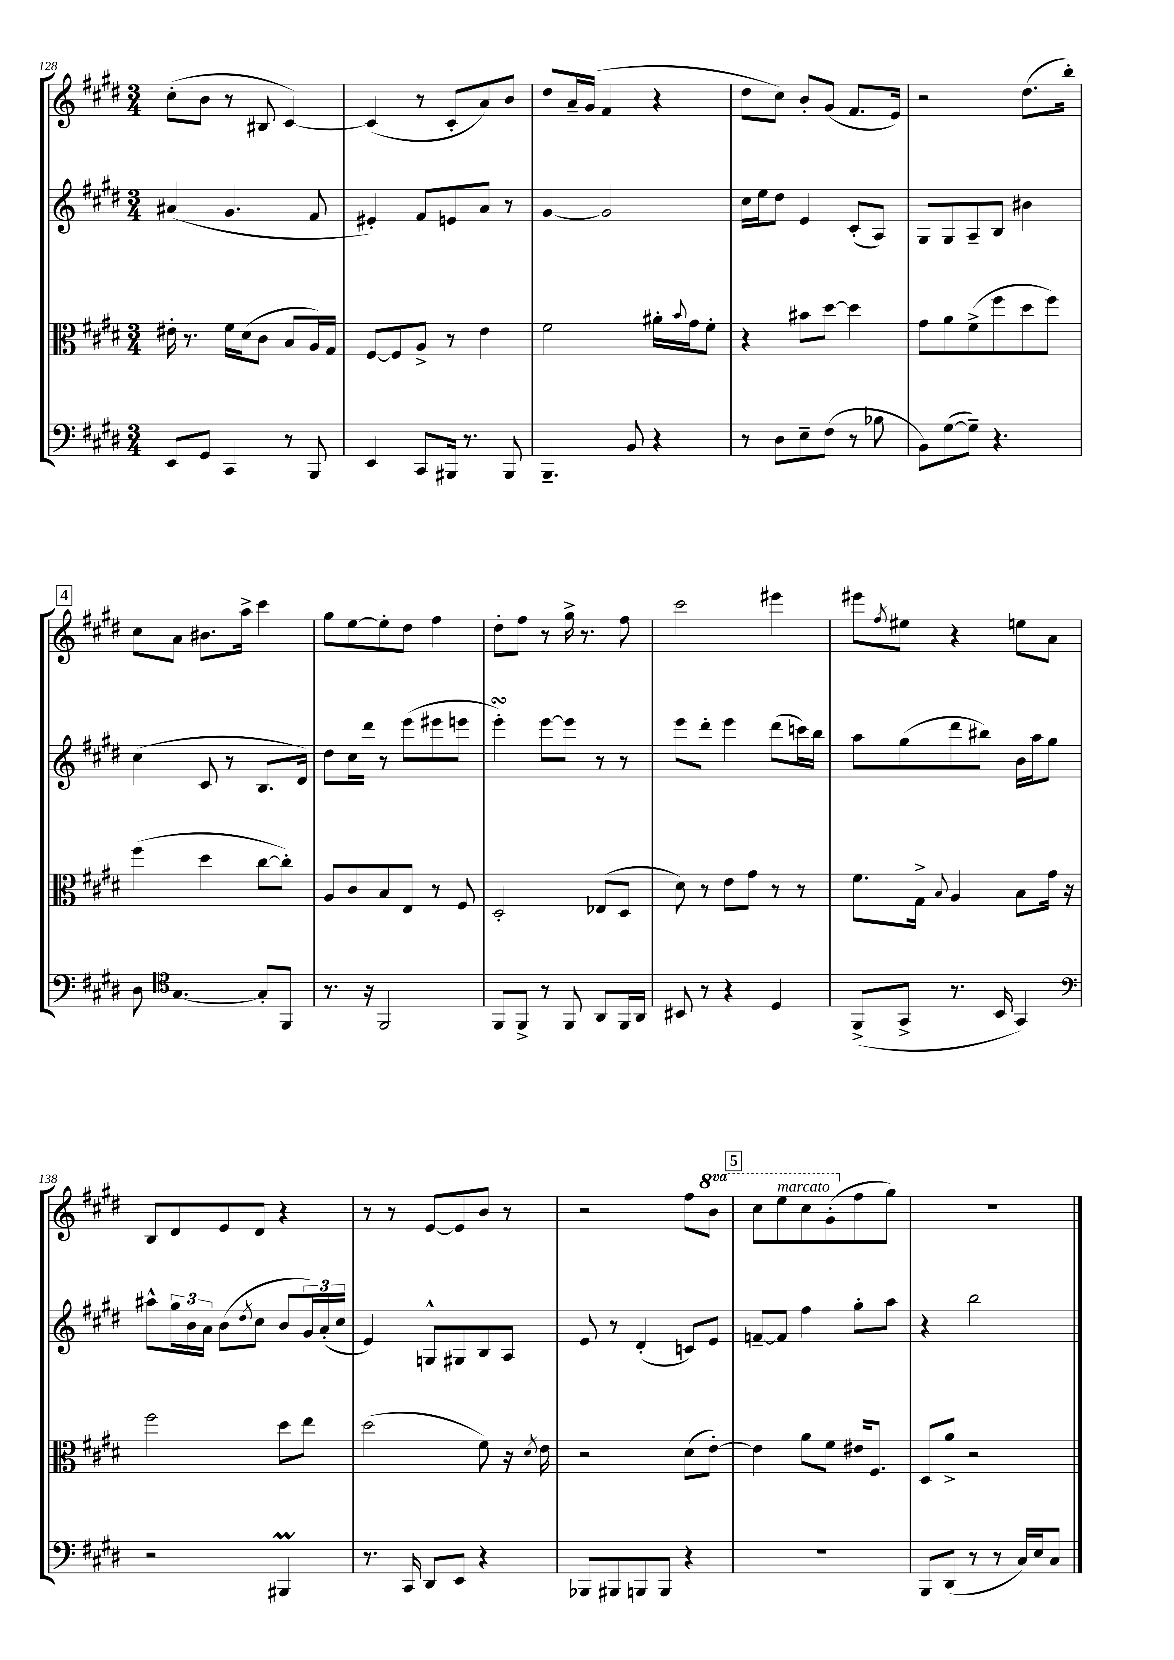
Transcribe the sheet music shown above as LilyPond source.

<<
\new StaffGroup <<
\new Staff = "s0" {
    \clef treble \key e \major \numericTimeSignature \time 3/4 \set Staff.ottavationMarkups = #ottavation-simple-ordinals
    cis''8-.( b'8 r8 bis8 cis'4~) |
    cis'4( r8 cis'8-. a'8) b'8 |
    dis''8 a'16-- gis'16( fis'4 r4 |
    dis''8 cis''8) b'8-. gis'8( fis'8. e'16) |
    r2 dis''8.( b''16-.) |
    \mark \markup { \box "4" } cis''8 a'8 bis'8. a''16-> cis'''4 |
    gis''8 e''8~ e''8-. dis''8 fis''4 |
    dis''8-. fis''8 r8 gis''16-> r8. fis''8 |
    cis'''2 eis'''4 |
    eis'''8 \acciaccatura { fis''8 } eis''8 r4 e''8 a'8 |
    b8 dis'8 e'8 dis'8 r4 |
    r8 r8 e'8~ e'8 b'8 r8 |
    r2 fis''8 \ottava #1 b''8 |
    \mark \markup { \box "5" } cis'''8 e'''8^\markup { \italic "marcato" } cis'''8 gis''8-.( \ottava #0 fis''8 gis''8) |
    R2. \bar "|." |
}
\new Staff = "s1" {
    \clef treble \key e \major \numericTimeSignature \time 3/4
    ais'4( gis'4. fis'8 |
    eis'4-.) fis'8 e'8 a'8 r8 |
    gis'4~ gis'2 |
    cis''16 e''16 dis''8 e'4 cis'8-.( a8) |
    gis8 gis8 a8-- b8 bis'4 |
    \mark \markup { \box "4" } cis''4( cis'8 r8 b8. dis'16) |
    dis''8 cis''16 dis'''16 r8 e'''8( eis'''8 e'''8 |
    e'''4-.\turn) e'''8~ e'''8 r8 r8 |
    e'''8 dis'''8-. e'''4 dis'''8( c'''16) b''16 |
    a''8 gis''8( dis'''8 bis''8) b'16 a''16 gis''8 |
    ais''8-^ \tuplet 3/2 { gis''16 b'16 a'16 } b'8( \acciaccatura { dis''8 } cis''8 b'8 \tuplet 3/2 { gis'16) a'16-.( cis''16 } |
    e'4) g8-^ gis8 b8 a8 |
    e'8 r8 dis'4-.( c'8) e'8 |
    \mark \markup { \box "5" } f'8~-- f'8 fis''4 gis''8-. a''8 |
    r4 b''2 \bar "|." |
}
\new Staff = "s2" {
    \clef alto \key e \major \numericTimeSignature \time 3/4
    eis'16-. r8. fis'16 dis'16( cis'8 b8 a16) gis16 |
    fis8~ fis8 a8-> r8 e'4 |
    fis'2 ais'16-. \appoggiatura { b'8 } gis'16 fis'8-. |
    r4 bis'8 dis''8~ dis''4 |
    gis'8 a'8 fis'8->( fis''8 dis''8 fis''8) |
    \mark \markup { \box "4" } fis''4( dis''4 cis''8~ cis''8-.) |
    a8 cis'8 b8 e8 r8 fis8 |
    dis2-. ees8( dis8 |
    dis'8) r8 e'8 gis'8 r8 r8 |
    fis'8. gis16-> \appoggiatura { b8 } a4 b8 gis'16 r16 |
    fis''2 dis''8 e''8 |
    dis''2( fis'8) r16 \acciaccatura { dis'8 } e'16 |
    r2 dis'8( e'8~-.) |
    \mark \markup { \box "5" } e'4 a'8 fis'8 eis'16 fis8. |
    dis8 a'8-> r2 \bar "|." |
}
\new Staff = "s3" {
    \clef bass \key e \major \numericTimeSignature \time 3/4
    e,8 gis,8 cis,4 r8 b,,8 |
    e,4 cis,8 bis,,16 r8. bis,,8 |
    b,,4.-- b,8 r4 |
    r8 dis8 e8-- fis8( r8 bes8 |
    b,8) gis8~( gis8--) r4. |
    \mark \markup { \box "4" } dis8 \clef tenor gis4.~ gis8-. fis,8 |
    r8. r16 fis,2 |
    fis,8 fis,8-> r8 fis,8 a,8 fis,16 a,16 |
    bis,8 r8 r4 dis4 |
    fis,8->( gis,8-> r8. b,16 gis,4) |
    \clef bass r2 bis,,4\prall |
    r8. cis,16 dis,8 e,8 r4 |
    bes,,8 bis,,8 b,,8 b,,8 r4 |
    \mark \markup { \box "5" } R2. |
    b,,8 dis,8( r8 r8 cis16) e16 cis8 \bar "|." |
}
>>
>>
\layout { \context { \Score currentBarNumber = #128 } }
